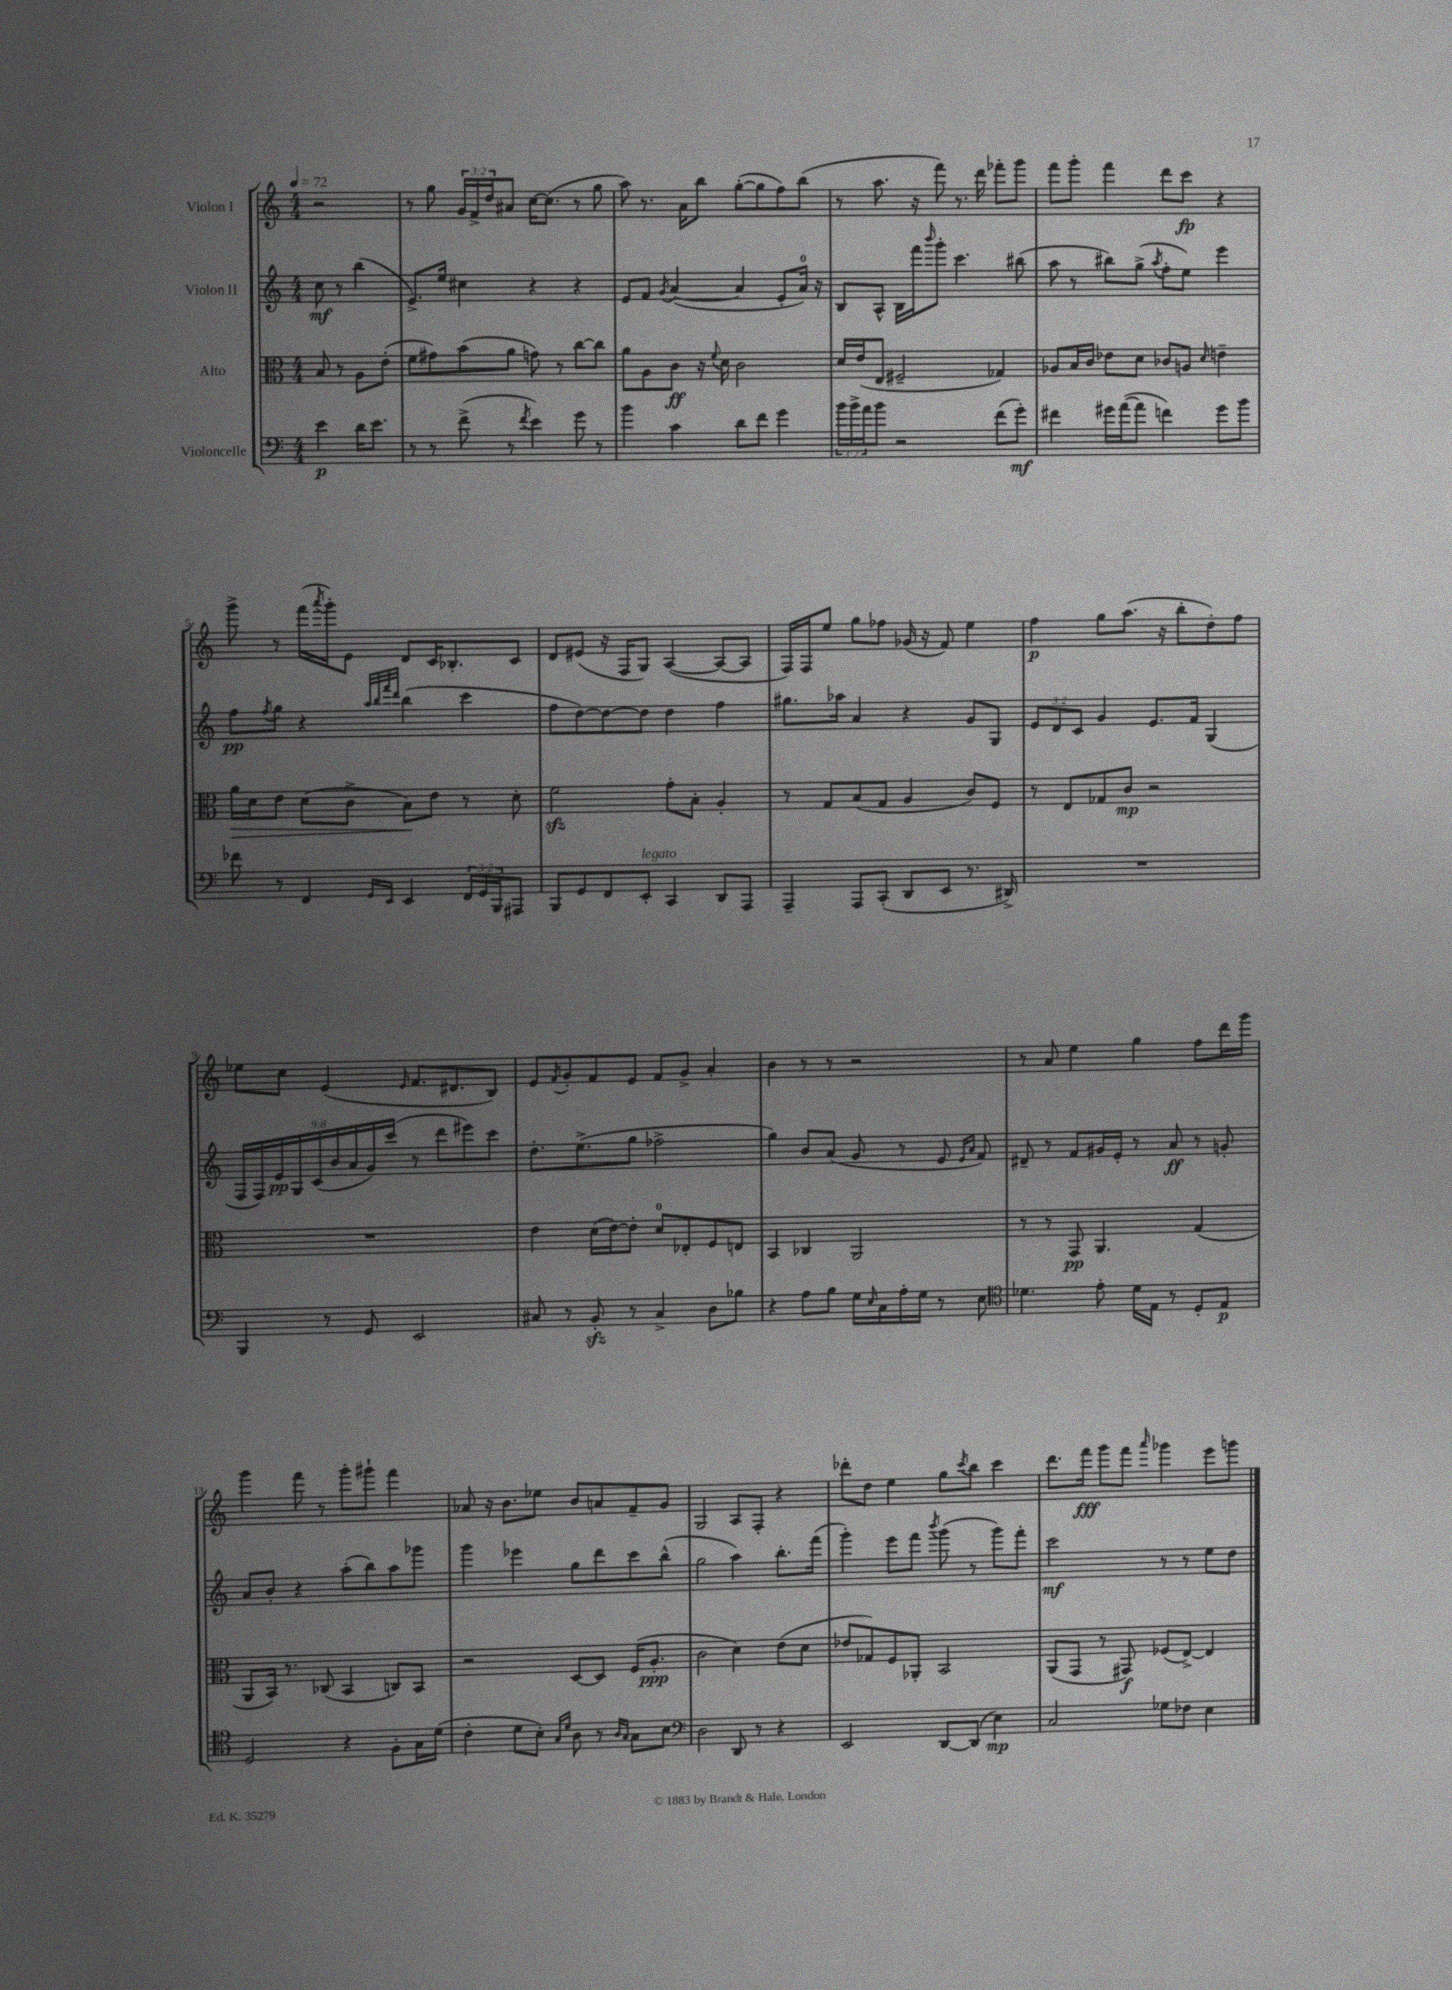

**kern	**kern	**kern	**kern
*staff4	*staff3	*staff2	*staff1
*clefF4	*clefC3	*clefG2	*clefG2
*k[]	*k[]	*k[]	*k[]
*M4/4	*M4/4	*M4/4	*M4/4
*MM72	*MM72	*MM72	*MM72
4e	8B	8cc	2r
.	8r	8r	.
16d	8A	(4bb	.
8.e	.	.	.
.	(8e'	.	.
=	=	=	=
8r	8f	8.e^)	8r
8r	8g#)	.	8gg
.	.	16ee	.
(8f^	(8b	4cc#	24g
.	.	.	24f^
.	.	.	24dd
8r	8a	.	8a#
8qf	.	.	.
4e)	8g)	4r	[16cc
.	.	.	(8.cc]
.	8r	.	.
8g	[8cc	4r	8r
8r	8cc]	.	8gg
=	=	=	=
4b	8a	8e	8aa)
.	8A	8f	8.r
.	.	8qg	.
4c	8c	([4a	.
.	.	.	16a
.	16r	.	8bb
.	8qqf	.	.
.	16d	.	.
8d	2c	4a]	([8gg'
8f	.	.	8gg]
4g	.	8e'	8ff)
.	.	16a)	(8bb
.	.	16r	.
=	=	=	=
24b	16d	8B	8r
24b^	.	.	.
.	(16e	.	.
24a	.	.	.
8b	8E	8A^^	8.aa
2r	2F#~	16B	.
.	.	16fff	16r
.	.	16qqbbb	.
.	.	8ggg'	8fff)
.	.	4.ccc	8.r
.	.	.	16ddd
(8f	4G-)	.	8fff-'
8g')	.	(8bb#	8ggg
=	=	=	=
4f#	8A-	8aa	8fff
.	16B	8r	8ggg'
.	16c	.	.
16g#	8e-	8bb#)	4fff
([16a	.	.	.
8a]	8d	(8gg^	.
.	.	8qaa	.
4f)	8c-	8ff'	8ddd
.	8A	8ee)	8ccc
.	16qqd	.	.
8g#	4e~	4eee	4r
8b	.	.	.
=	=	=	=
8f-	16a	8ff	8ggg^
.	16d	.	.
.	.	8qff	.
8r	8e	8gg	8r
4FF	(8d	4r	(16fff
.	.	.	8qaaa
.	.	.	16ggg')
.	8c^	.	8e
.	.	32qqaa	.
.	.	32qqbb	.
16qqGG	.	32qqfff	.
16qqEE	.	32qqddd	.
4EE	8B)	(4bb	8d
.	8e	.	16c
.	.	.	8.B-'
24FF	8r	4ccc	.
24GG	.	.	.
24BBB	.	.	.
8AAA#	8d'	.	8c
=	=	=	=
8BBB	2f	8ff	8d
8GG	.	[8dd)	(8e#
8FF	.	8dd_	16r
.	.	.	16F
8EE'	.	8dd]	8G)
4CC	8g'	4dd	([4A
.	8B'	.	.
8DD	4A'	4ff	8A_
8AAA	.	.	8A]
=	=	=	=
4AAA~	8r	8.gg#	16F)
.	.	.	16F
.	8G	.	8ee
.	.	16aa-	.
8AAA	(8B	4a	8gg
(8CC'	8G	.	8ff-
8DD	4A	4r	(16g-
.	.	.	16r
8EE	.	.	8f)
8.r	8c)	8g	4ee
.	8F	8G	.
16DD#^)	.	.	.
=	=	=	=
1r	8r	12e	4ff
.	.	12d	.
.	8E	.	.
.	.	12c	.
.	8G-	4g	8gg
.	8c	.	(8.aa
.	2r	8.e	.
.	.	.	16r
.	.	.	8bb'
.	.	16f	.
.	.	(4G	8dd')
.	.	.	8ff
=	=	=	=
4BBB	1r	18F	8ee-
.	.	18F)	.
.	.	18e	.
.	.	.	8cc
.	.	18G	.
.	.	(18c	.
8r	.	.	(4e
.	.	18b	.
.	.	18a	.
8GG	.	.	.
.	.	18g)	.
.	.	(18ccc	.
.	.	.	16qqe
2EE	.	8r	8.f
.	.	8ddd	.
.	.	.	8.d#
.	.	8eee#)	.
.	.	8ccc	8B)
=	=	=	=
8C#	4e	8.dd'	8e
.	.	.	8qf
8r	.	.	8g'
.	.	(8.ee^	.
8BB'	(16d	.	8f
.	[16e)	.	.
8r	8e']	8gg	8e
4C#^	8d	2ff-^	8f
.	8E-'	.	8g^
8D	8F	.	4a'
8B-	8E	.	.
=	=	=	=
4r	4BB	4gg)	4b
8A	4C-	8b	8r
8B	.	(8a	8r
16G	2AA	8g	2r
16qqE	.	.	.
16C	.	.	.
16A'	.	8r	.
16G	.	.	.
8r	.	8e	.
.	.	16qqe	.
.	.	16qqa	.
8E	.	8f)	.
=	=	=	=
*clefC4	*	*	*
4.d-	8r	8d#~	8r
.	8r	8r	8a
.	8GG	8f	4ee
8e'	4.AA	16g#	.
.	.	16e'	.
16d-	.	8r	4gg
16E	.	.	.
8r	.	8a	.
8D'	(4G	8r	8ff
8E	.	8g'	16ddd
.	.	.	16ggg
=	=	=	=
2D	8AA	8a	4ggg
.	16BB)	8b'	.
.	8.r	.	.
.	.	4r	8fff
.	(8C-	.	8r
4r	4BB	(8aa'	8ggg'
.	.	8bb)	8ggg#`
8F'	8C)	8aa	4fff
16G	8BB	8ggg-	.
(16d	.	.	.
=	=	=	=
4c'	2r	4ggg	8a-
.	.	.	16r
.	.	.	8.b
8d	.	4eee-	.
8B')	.	.	8ee-
16qqG	.	.	.
16qqd	.	.	.
8A	[8D	8gg	8b
8r	8D]	8ddd	8a
16qqA	.	.	.
16qqG	.	.	.
8G	(16F	8ccc	8f~
.	8.A'	.	.
8B	.	(8bb^^	8g
=	=	=	=
*clefF4	*	*	*
2D	2c	2gg	2G
8DD	4d)	4aa)	8A
8r	.	.	8F'
4r	(8e	8.bb'	4r
.	8d	.	.
.	.	(16fff	.
=	=	=	=
2EE	8e-	4ggg')	8ddd-'
.	8G-)	.	8dd
.	8F	8eee	4ee
.	8AA-'	8fff	.
.	.	8qbbb	.
[8DD	2BB	(8ggg	8gg
.	.	.	8qccc
(8DD]	.	8r	8bb
4E)	.	8ggg)	4ccc
.	.	8fff'	.
=	=	=	=
2C	(8AA	2ccc	8.ddd
.	8GG	.	.
.	.	.	16fff
.	8r	.	8ggg
.	8GG#)	.	8fff
.	.	.	16qqaaa
8G-	(8F-	8r	4ggg-
8F-	[8E^)	8r	.
4E	4E]	8ee	8eee
.	.	8dd	8ggg
==	==	==	==
*-	*-	*-	*-
